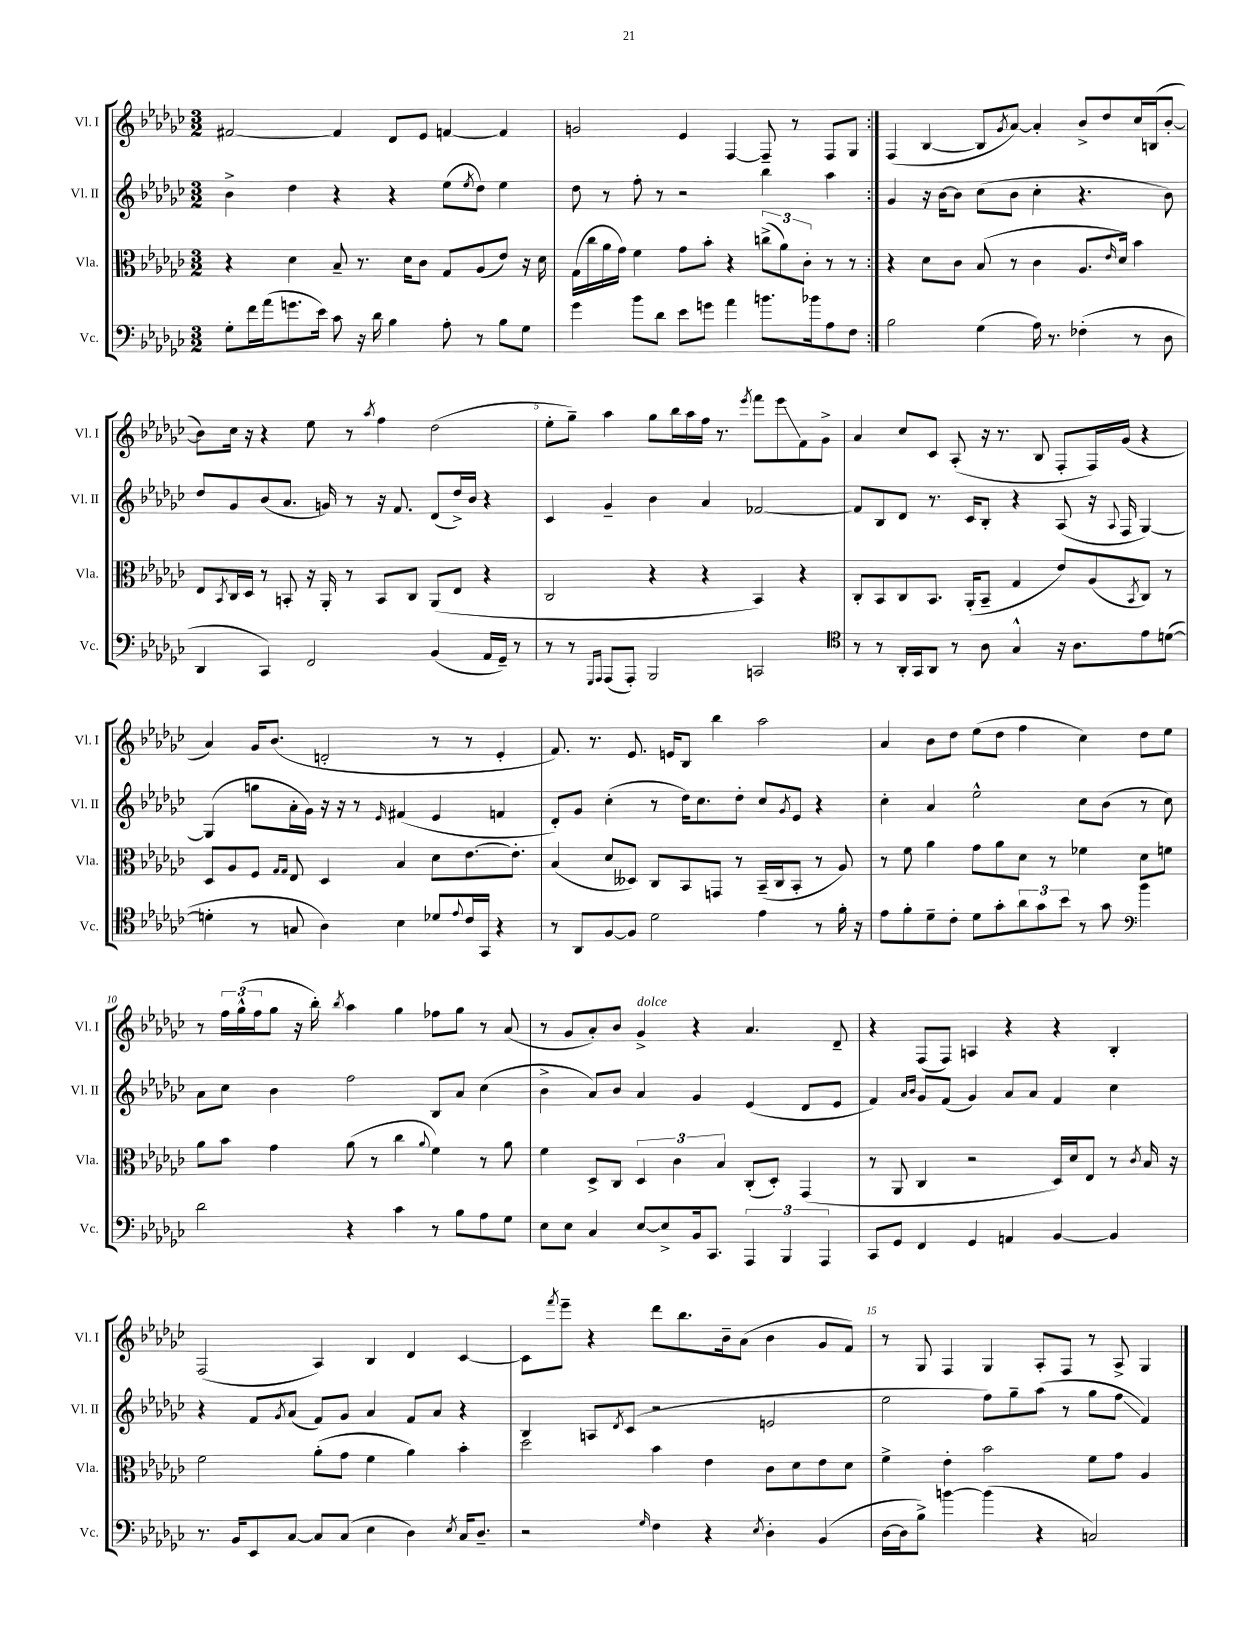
<<
\new StaffGroup <<
\new Staff = "s0" \with { instrumentName = "Vl. I" shortInstrumentName = "Vl. I" } {
    \clef treble \key ges \major \numericTimeSignature \time 3/2
    \repeat volta 2 { fis'2~ fis'4 des'8 ees'8 f'4~ f'4 |
    g'2 ees'4 f4~ f8-- r8 f8 ges8 | }
    f4( bes4~ bes8 \acciaccatura { ges'8 } aes'8~) aes'4-. bes'8-> des''8 ces''16 b16( bes'8~-. |
    bes'8) ces''16 r16 r4 ees''8 r8 \acciaccatura { aes''8 } f''4 des''2( |
    ees''8-. ges''8--) aes''4 ges''8 bes''16 aes''16 f''16 r8. \acciaccatura { ees'''8 } f'''8 ees'''8\glissando f'8 ges'8-> |
    aes'4 ces''8 ces'8 aes8-.( r16 r8. bes8 f8-. f16) ges'16( r4 |
    aes'4) ges'16 bes'8.( d'2-. r8 r8 ees'4-. |
    f'8.) r8. ees'8. e'16 bes8 bes''4 aes''2 |
    aes'4 bes'8 des''8 ees''8( des''8 f''4 ces''4) des''8 ees''8 |
    r8 \tuplet 3/2 { f''16 ges''16-^( f''16 } ges''8 r16 bes''16-.) \acciaccatura { bes''8 } aes''4 ges''4 fes''8 ges''8 r8 aes'8( |
    r8 ges'8 aes'8-.) bes'8 ges'4->^\markup { \italic "dolce" } r4 aes'4. des'8-- |
    r4 f8( f8) a4 r4 r4 bes4-. |
    f2( aes4) bes4 des'4 ces'4~ |
    ces'8 \acciaccatura { f'''8 } ees'''8-- r4 des'''8 bes''8. bes'16-- aes'8( bes'4 ges'8 f'8) |
    r8 ges8 f4 ges4 aes8-. f8 r8 aes8-> ges4 \bar "|." |
}
\new Staff = "s1" \with { instrumentName = "Vl. II" shortInstrumentName = "Vl. II" } {
    \clef treble \key ges \major \numericTimeSignature \time 3/2
    \repeat volta 2 { bes'4-> des''4 r4 r4 ees''8( \acciaccatura { ees''8 } des''8) ees''4 |
    des''8 r8 f''8-. r8 r2 bes''4 aes''4 | }
    ges'4 r16 bes'16~ bes'8 ces''8( bes'8 ces''4-. r4. bes'8) |
    des''8 ges'8 bes'8( aes'8. g'16) r8 r16 f'8. des'8( des''16->) bes'16 r4 |
    ces'4 ges'4-- bes'4 aes'4 fes'2~ |
    fes'8 bes8 des'8 r8. ces'16 bes8-. r4 aes8( r16 \appoggiatura { aes8 } f16 ges4~) |
    ges4( g''8 aes'16-. ges'16) r16 r16 r8 \grace { ees'16 } fis'4( ees'4 f'4 |
    des'8-.) ges'8 ces''4-.( r8 des''16) ces''8. des''8-. ces''8 \acciaccatura { ges'8 } ees'8 r4 |
    ces''4-. aes'4 ees''2-^ ces''8 bes'8( r8 ces''8) |
    aes'8 ces''8 bes'4 f''2 bes8 aes'8 ces''4( |
    bes'4-> aes'8) bes'8 aes'4 ges'4 ees'4( des'8 ees'8 |
    f'4) \grace { aes'16 bes'16 } ges'8 f'8( ges'4) aes'8 aes'8 f'4 ces''4 |
    r4 f'8 \acciaccatura { ges'8 } aes'8( f'8) ges'8 aes'4 f'8 aes'8 r4 |
    bes4 a8 \acciaccatura { des'8 } ces'8( r2 e'2 |
    ees''2 f''8) ges''8-- aes''8( r8 ges''8 f''8\glissando f'4) \bar "|." |
}
\new Staff = "s2" \with { instrumentName = "Vla." shortInstrumentName = "Vla." } {
    \clef alto \key ges \major \numericTimeSignature \time 3/2
    \repeat volta 2 { r4 des'4 bes8-- r8. des'16 ces'8 ges8 aes8( ees'8) r16 des'16 |
    ges16( ces''16 aes'16 ges'16) f'4 ges'8 bes'8-. r4 \tuplet 3/2 { c''8->( aes'8) ces'8-. } r8 r8 | }
    r4 des'8 ces'8 bes8( r8 ces'4 aes8. \grace { ees'16 } des'16) bes'4 |
    ees8 \acciaccatura { bes,8 } ces16 des16 r8 b,8-. r16 aes,16-. r8 b,8 ces8 aes,8( ees8 r4 |
    ces2 r4 r4 bes,4) r4 |
    ces8-. bes,8 ces8 bes,8. aes,16-.( bes,8-- ges4 ees'8) aes8( \acciaccatura { bes,8 } ces8) r8 |
    des8 aes8 f8 \grace { ges16 ges16 } ees8 des4 bes4 des'8 ees'8.~ ees'8.-. |
    bes4( des'8 deses8) ces8 bes,8 g,8 r8 bes,16--( ces16 bes,8-. r8 aes8) |
    r8 f'8 aes'4 ges'8 aes'8 des'8 r8 fes'4 des'8 f'8 |
    aes'8 bes'8 ges'4 aes'8( r8 ces''4 \appoggiatura { aes'8 } f'4) r8 aes'8 |
    f'4 des8-> ces8 \tuplet 3/2 { des4 ces'4 bes4 } ces8-.( des8-.) ges,4( |
    r8 aes,8 ces4 r2 des16) des'16 ees8 r8 \acciaccatura { ces'8 } bes16 r16 |
    f'2 aes'8-.( ges'8 f'4 aes'4) bes'4-. |
    des''2 bes'4 ees'4 ces'8 des'8 ees'8 des'8 |
    f'4-> ees'4-. bes'2 f'8 ges'8 aes4 \bar "|." |
}
\new Staff = "s3" \with { instrumentName = "Vc." shortInstrumentName = "Vc." } {
    \clef bass \key ges \major \numericTimeSignature \time 3/2
    \repeat volta 2 { ges8-. f'16 aes'16( g'8. ees'16) ces'8 r16 des'16 bes4 aes8-. r8 bes8 ges8 |
    ges'4 bes'8 des'8 ees'8 g'8 aes'4 b'8. bes'16 aes8 f8 | }
    bes2 ges4( aes16) r8. fes4-.( r8 des8 |
    des,4 ces,4) f,2 bes,4( aes,16 ges,16--) r8 |
    r8 r8 \grace { ges,,16 aes,,16 } aes,,8( aes,,8-.) bes,,2 c,2 |
    \clef tenor r8 r8 aes,16-. ges,16 aes,8 r8 aes8 ges4-^ r16 aes8. ees'8 d'8~( |
    d'4-. r8 g8 aes4) bes4 des'8 \appoggiatura { ees'8 } ces'16 ges,16 r4 |
    r8 aes,8 f8~ f8 des'2 ees'4 r8 f'16-. r16 |
    ees'8 f'8-. des'8-- ces'8-. des'8 ges'8-. \tuplet 3/2 { aes'8 ges'8 bes'8 } r8 ges'8 \clef bass bes'4 |
    des'2 r4 ces'4 r8 bes8 aes8 ges8 |
    ees8 ees8 ces4 ees8~ ees8-> bes,16 ces,8. \tuplet 3/2 { aes,,4 bes,,4 aes,,4 } |
    ces,8 ges,8 f,4 ges,4 a,4 bes,4~ bes,4 |
    r8. bes,16 ees,8 ces8~ ces8 ces8( ees4 des4) \acciaccatura { ees8 } ces16 des8.-- |
    r2 \grace { ges16 } f4 r4 \acciaccatura { ees8 } des4-. bes,4( |
    des16~ des16 bes8->) b'4~ b'4( r4 c2) \bar "|." |
}
>>
>>
\layout { \context { \Score \override BarNumber.break-visibility = ##(#f #t #t) barNumberVisibility = #(every-nth-bar-number-visible 5) } }
